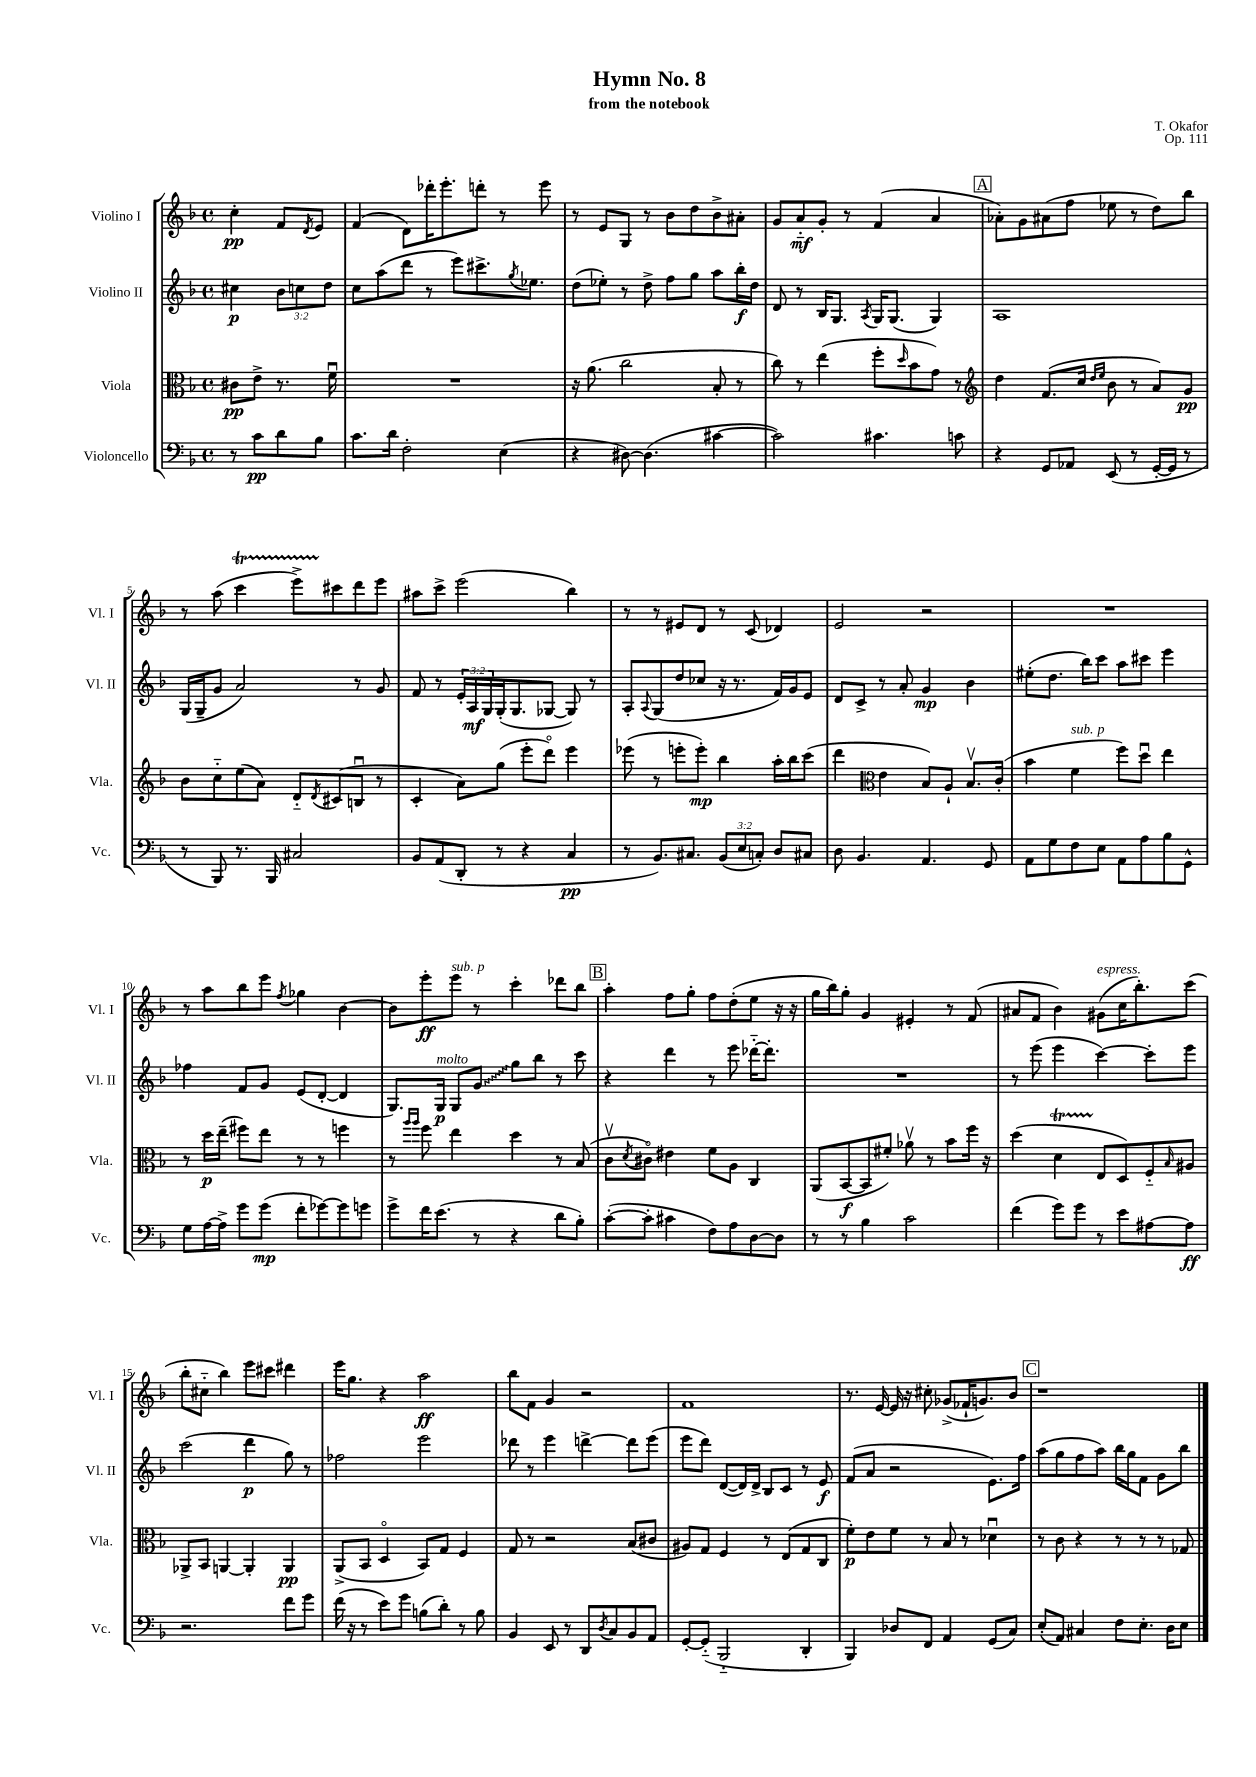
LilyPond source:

\header { title = "Hymn No. 8" composer = "T. Okafor" subtitle = "from the notebook" opus = "Op. 111" }
<<
\new StaffGroup <<
\new Staff = "s0" \with { instrumentName = "Violino I" shortInstrumentName = "Vl. I" } {
    \clef treble \key f \major \defaultTimeSignature \time 4/4 \partial 2
    c''4-.\pp f'8 \acciaccatura { d'8 } e'8 |
    f'4( d'8) des'''16-. e'''8.-. d'''8-. r8 e'''8 |
    r8 e'8 g8 r8 bes'8 d''8 bes'8-> ais'8-. |
    g'8 a'8-_\mf g'8-. r8 f'4( a'4 |
    \mark \markup { \box "A" } aes'8-.) g'8 ais'8( f''8 ees''8 r8 d''8) bes''8 |
    r8 a''8( c'''4\startTrillSpan e'''8->) cis'''8\stopTrillSpan d'''8 e'''8 |
    ais''8 c'''8-> e'''2( bes''4) |
    r8 r8 eis'8 d'8 r8 c'8( des'4) |
    e'2 r2 |
    R1 |
    r8 a''8 bes''8 e'''8 \acciaccatura { f''8 } ges''4 bes'4~ |
    bes'8 e'''8-.\ff e'''8^\markup { \italic "sub. p" } r8 c'''4-. des'''8 bes''8 |
    \mark \markup { \box "B" } a''4-. f''8 g''8-. f''8 d''8-.( e''8 r16 r16 |
    g''16 bes''16) g''8-. g'4 eis'4-. r8 f'8( |
    ais'8 f'8 bes'4) gis'8^\markup { \italic "espress." }( c''16 bes''8.-.) c'''8( |
    bes''8-. cis''8-_ bes''4) e'''8 cis'''8 dis'''4 |
    e'''16 g''8. r4 a''2\ff |
    bes''8 f'8 g'4 r2 |
    f'1 |
    r8. e'16~ e'16 r16 cis''8-. ges'8->( fes'16-! g'8.) bes'8 |
    \mark \markup { \box "C" } r1 \bar "|." |
}
\new Staff = "s1" \with { instrumentName = "Violino II" shortInstrumentName = "Vl. II" } {
    \clef treble \key f \major \defaultTimeSignature \time 4/4 \override Staff.TupletNumber.text = #tuplet-number::calc-fraction-text \partial 2
    cis''4\p \tuplet 3/2 { bes'8 c''8 d''8 } |
    c''8 a''8( d'''8 r8 e'''8) cis'''8.-> \acciaccatura { g''8 } ees''8. |
    d''8( ees''8-.) r8 d''8-> f''8 g''8 a''8 bes''16-.\f d''16 |
    d'8 r8 bes16 g8. \acciaccatura { a8 } g16 g8.( g4) |
    \mark \markup { \box "A" } a1 |
    g16( g16-- g'8 a'2) r8 g'8 |
    f'8 r8 \tuplet 3/2 { e'16-. a16\mf g16 } g16-.( g8. ges8~ ges8) r8 |
    a8-. \appoggiatura { a8 } g8( d''8 ces''8 r16 r8. f'16) g'16 e'8 |
    d'8 c'8-> r8 a'8-. g'4\mp bes'4 |
    eis''8-.( d''8. bes''16) c'''8 a''8 cis'''8 e'''4 |
    fes''4 f'8 g'8 e'8( d'8~-. d'4 |
    g8.) g16\p^\markup { \italic "molto" } g8 \once \override Glissando.style = #'zigzag g'8\glissando g''8 bes''8 r8 c'''8 |
    \mark \markup { \box "B" } r4 d'''4 r8 e'''8 des'''16~-_ des'''8.-. |
    R1 |
    r8 e'''8( e'''4 c'''4~) c'''8-. e'''8 |
    c'''2( d'''4\p g''8) r8 |
    fes''2 e'''2 |
    des'''8 r8 e'''4 d'''4~-> d'''8 e'''8( |
    e'''8 d'''8) d'8~( d'16) d'16-> bes8 c'8 r8 e'8\f |
    f'8( a'8 r2 e'8.) f''16 |
    \mark \markup { \box "C" } a''8( g''8 f''8 a''8) bes''16 g''16 f'8 g'8 bes''8 \bar "|." |
}
\new Staff = "s2" \with { instrumentName = "Viola" shortInstrumentName = "Vla." } {
    \clef alto \key f \major \defaultTimeSignature \time 4/4 \partial 2
    cis'8\pp e'8-> r8. f'16\downbow |
    R1 |
    r16 a'8.( c''2 bes8-. r8 |
    c''8) r8 e''4( f''8-. \grace { d''16 } bes'8 g'8) r8 |
    \mark \markup { \box "A" } \clef treble d''4 f'8.( c''16 \grace { d''16 e''16 } bes'8 r8 a'8) g'8\pp |
    bes'8 c''8-_ e''8( a'8) d'8-_ \acciaccatura { d'8 } cis'8( b8\downbow r8 |
    c'4-. a'8) g''8( e'''8-. d'''8\flageolet) e'''4 |
    ees'''8( r8 e'''8-. e'''8-.\mp) bes''4 a''16-. bes''16 c'''8( |
    d'''4 \clef alto e'4 bes8) a8-! bes8.\upbow c'16-.( |
    bes'4 f'4^\markup { \italic "sub. p" } f''8) d''8\downbow e''4 |
    r8 d''16\p e''16--( fis''8) e''8 r8 r8 f''4 |
    r8 \grace { a''16 a''16 } f''8 e''4 d''4 r8 bes8( |
    \mark \markup { \box "B" } c'8\upbow \acciaccatura { d'8 } cis'8\flageolet) eis'4 f'8 a8 c4 |
    a,8( bes,8~\f bes,8 fis'8-.) aes'8\upbow r8 bes'8 f''16 r16 |
    d''4( d'4\startTrillSpan e8\stopTrillSpan d8) f8-_ \grace { bes16 } ais8 |
    aes,8-> bes,8 a,4~ a,4-. a,4\pp |
    a,8->( bes,8 d4\flageolet bes,8) g8 f4 |
    g8 r8 r2 bes8( cis'8 |
    ais8) g8 f4 r8 e8( g8 c8 |
    f'8-.\p) e'8 f'8 r8 bes8 r8 des'4\downbow |
    \mark \markup { \box "C" } r8 c'8 r4 r8 r8 r8 ges8 \bar "|." |
}
\new Staff = "s3" \with { instrumentName = "Violoncello" shortInstrumentName = "Vc." } {
    \clef bass \key f \major \defaultTimeSignature \time 4/4 \override Staff.TupletNumber.text = #tuplet-number::calc-fraction-text \partial 2
    r8 c'8\pp d'8 bes8 |
    c'8. d'16 f2-. e4( |
    r4 dis8~) dis4.( cis'4~ |
    cis'2) cis'4. c'8 |
    \mark \markup { \box "A" } r4 g,8 aes,8 e,8( r8 g,16~-. g,16 r8 |
    r8 bes,,8) r8. bes,,16 cis2 |
    bes,8 a,8( d,8-. r8 r4 c4\pp |
    r8 bes,8.) cis8. \tuplet 3/2 { bes,8( e8 c8-.) } d8 cis8 |
    d8 bes,4. a,4. g,8 |
    a,8 g8 f8 e8 a,8 a8 bes8 g,8-^ |
    g8 a16~ a16-> g'8 g'8\mp( f'8-. ges'8~) ges'8 g'8 |
    g'8-> f'16 e'8.( r8 r4 d'8 bes8-.) |
    \mark \markup { \box "B" } c'8~-.( c'8-. cis'4 f8) a8 d8~ d8 |
    r8 r8 bes4 c'2 |
    f'4( g'8) g'8 r8 e'8 ais8~ ais8\ff |
    r2. f'8 g'8 |
    f'16( r16 r8 e'8) g'8 b8( d'8-.) r8 b8 |
    bes,4 e,8 r8 d,8 \acciaccatura { d8 } c8 bes,8 a,8 |
    g,8~-. g,8-_( bes,,2-_ d,4-. |
    bes,,4) des8 f,8 a,4 g,8( c8) |
    \mark \markup { \box "C" } e8-.( a,8) cis4 f8 e8.-. d16 e8 \bar "|." |
}
>>
>>
